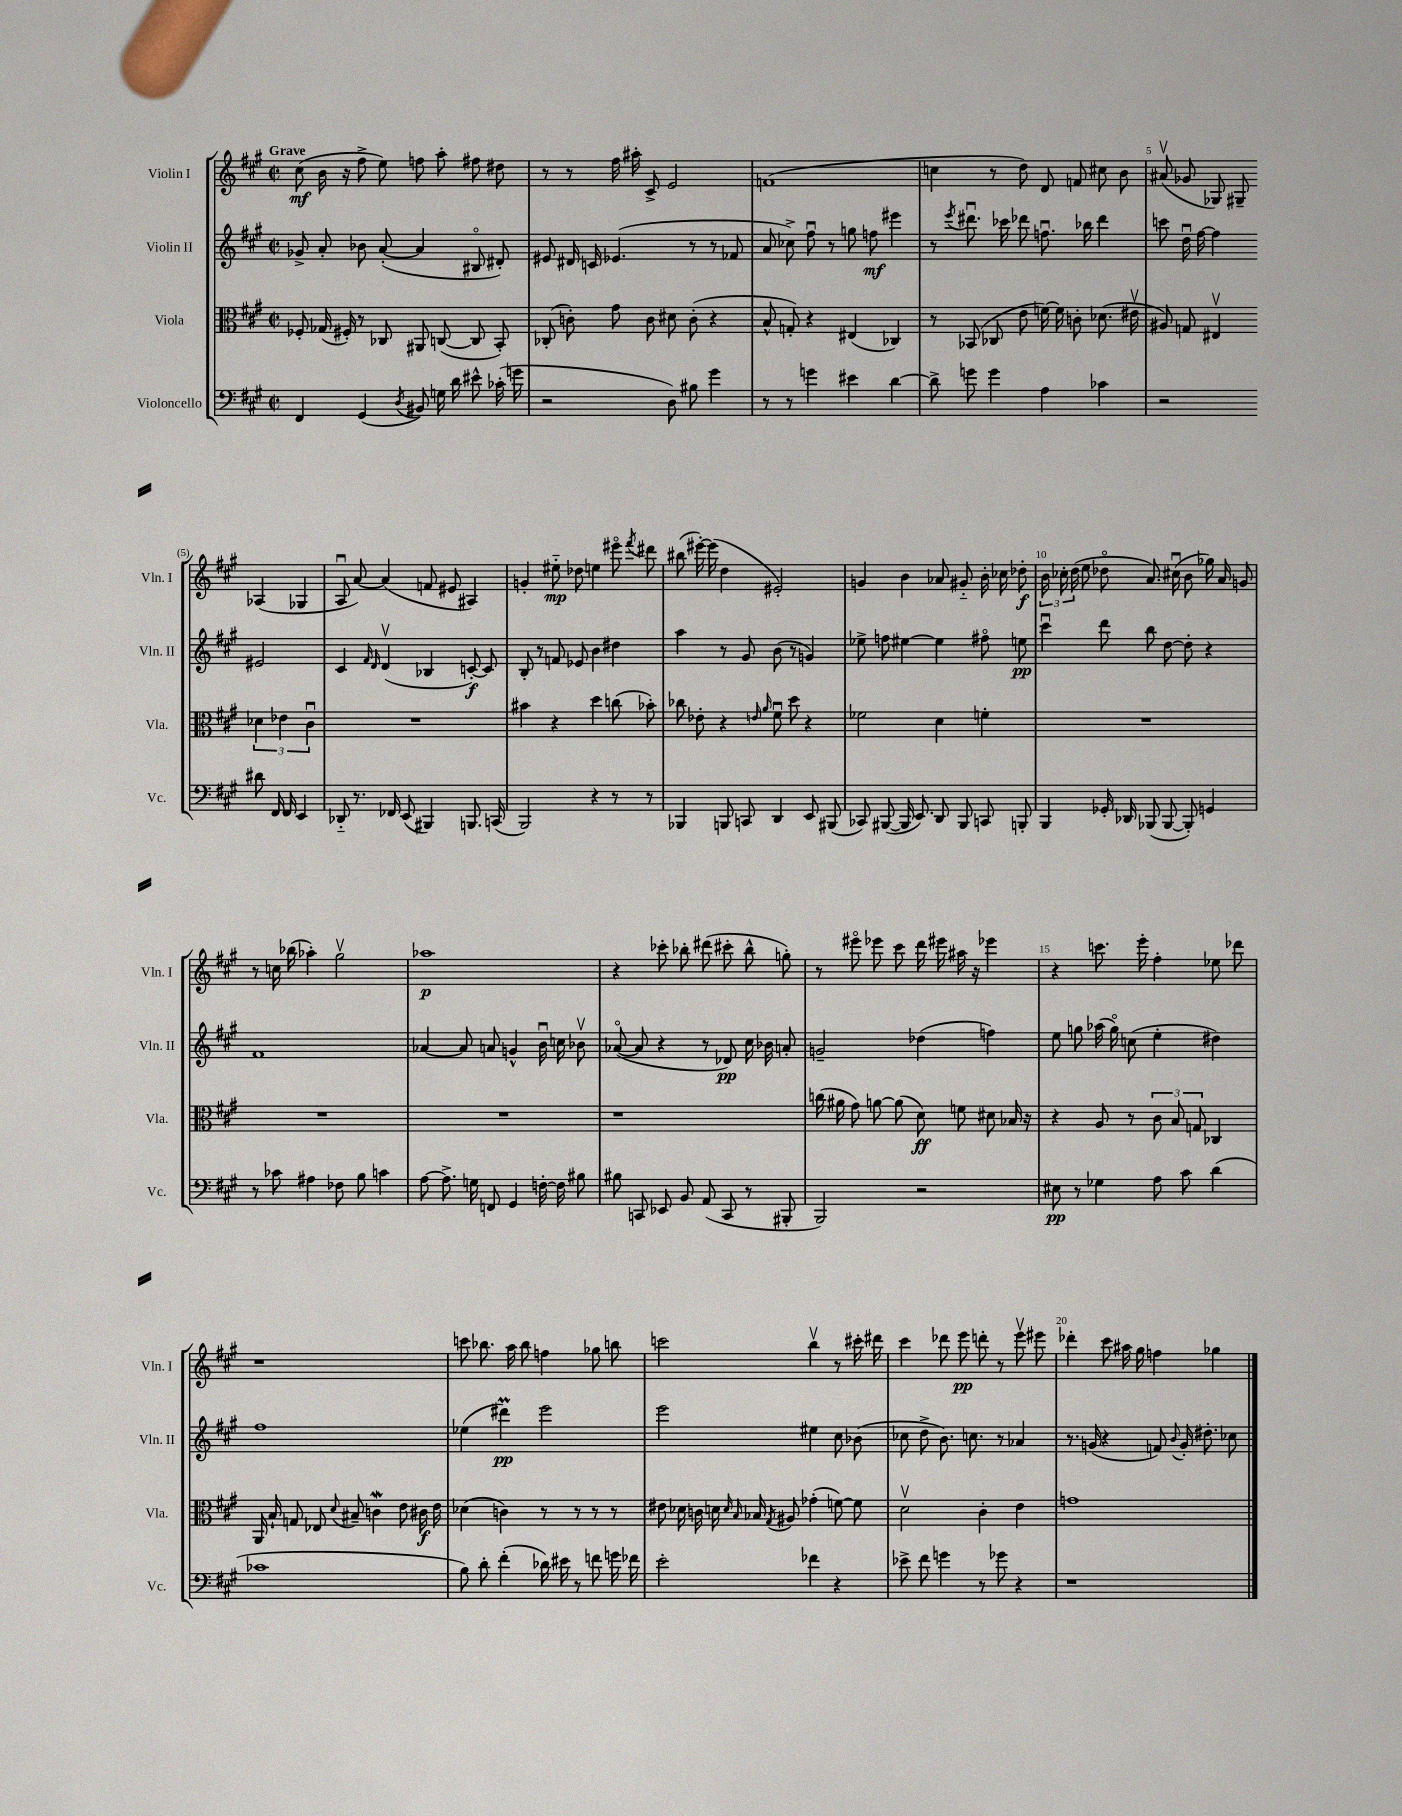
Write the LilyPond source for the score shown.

<<
\new StaffGroup <<
\new Staff = "s0" \with { instrumentName = "Violin I" shortInstrumentName = "Vln. I" } {
    \clef treble \key a \major \defaultTimeSignature \time 2/2 \tempo "Grave"
    \autoBeamOff cis''8\mf( b'16 r16 fis''8-> e''8) f''8 a''8-. fis''8 dis''8 |
    r8 r8 fis''16 ais''16-. cis'8-> e'2 |
    f'1( |
    c''4 r8 d''8) d'8 f'8 cis''8 b'8 |
    ais'8\upbow( ges'8 ges8) gis8-- aes4( ges4 |
    a8\downbow a'8~) a'4( f'8 eis'8 ais4) |
    g'4-. eis''8-_\mp des''8 e''4 eis'''8\flageolet \acciaccatura { fis'''8 } dis'''8 |
    bis''8( eis'''16~-.) eis'''16( d''4 eis'2-.) |
    g'4 b'4 aes'8 gis'8-_ b'16-. ces''16 des''8-.\f |
    \tuplet 3/2 { b'16 ces''16-. d''16( } e''8 des''8\flageolet a'8.) cis''16\downbow( b'8 ges''16) a'16 g'8 |
    r8 c''16 bes''16( aes''4-.) gis''2\upbow |
    aes''1\p |
    r4 ces'''8-. bes''8-. dis'''8( cis'''8-. bes''8-^ g''8-.) |
    r8 eis'''8\flageolet ees'''8 cis'''8 d'''16 eis'''16 ais''16 r16 ees'''4 |
    r4 c'''8. e'''16-. fis''4-. ees''8 des'''8 |
    r1 |
    c'''8 bes''8. a''16 bes''8 f''4 ges''8 b''8 |
    c'''2 b''4\upbow r8 cis'''16-. dis'''16 |
    cis'''4 des'''8 e'''8\pp d'''8-. r8 e'''8\upbow eis'''8 |
    des'''4-. cis'''8 ais''16 gis''16 f''4 ges''4 \bar "|." |
}
\new Staff = "s1" \with { instrumentName = "Violin II" shortInstrumentName = "Vln. II" } {
    \clef treble \key a \major \defaultTimeSignature \time 2/2
    \autoBeamOff ges'8-> a'8-. bes'8 a'8~-.( a'4 bis8\flageolet dis'8-.) |
    eis'8 dis'16 c'16 ees'4.( r8 r8 fes'8 |
    a'8 ces''8->) fis''8\downbow r8 g''8 f''8\mf eis'''4 |
    r8 \acciaccatura { e'''8 } dis'''8.\downbow ces'''16 des'''8 f''8.\downbow bes''16 des'''4 |
    c'''8 d''16\downbow fis''16~ fis''4 eis'2 |
    cis'4 \grace { fis'16 d'16 } d'4\upbow( bes4 c'8~-.\f) c'8 |
    b8-. r8 f'8 ees'8 b'4 dis''4 |
    a''4 r8 gis'8 b'8( r8 g'4) |
    ees''8-> f''8 eis''4~ eis''4 fis''8\flageolet e''8\pp |
    cis'''4\downbow d'''8 b''8 d''8~ d''8-. r4 |
    fis'1 |
    aes'4~ aes'8 a'8 g'4-^ b'16\downbow c''16 bes'8\upbow |
    aes'8~\flageolet( aes'8 r4 r8 des'8\pp) cis''16 bes'16 a'8-. |
    g'2-- des''4( f''4) |
    e''8 g''8 aes''16( g''16\flageolet) c''8( e''4-. dis''4) |
    fis''1 |
    ees''4( dis'''4\prall\pp) e'''2 |
    e'''2 eis''4 cis''8 bes'8( |
    ces''8 d''8-> b'8.) c''8. r8 aes'4 |
    r8. g'16( r4 f'8) \appoggiatura { b'8 } g'16-. dis''8.-. ces''8 \bar "|." |
}
\new Staff = "s2" \with { instrumentName = "Viola" shortInstrumentName = "Vla." } {
    \clef alto \key a \major \defaultTimeSignature \time 2/2
    \autoBeamOff fes8-. ges16( fis16-.) r8 ces8 ais,8 c8~( c8 b,8-.) |
    ces8-.( c'8-.) gis'8 c'8 dis'8 c'8-.( r4 |
    b8-^ g8-.) r4 eis4( ces4) |
    r8 bes,8( ces8 e'8 f'16~) f'16 c'8-. des'8.( eis'16\upbow |
    ais8) g8 eis4\upbow \tuplet 3/2 { des'4 ees'4 cis'4\downbow } |
    R1 |
    bis'4 r4 d''4 c''8( bes'8-.) |
    ces''8 ees'8-. r4 \grace { e'16 a'16 } fis'8\downbow d''8 r4 |
    fes'2 d'4 f'4-. |
    R1 |
    R1 |
    R1 |
    r1 |
    c''16( ais'16 gis'8) a'8~ a'8( d'8\ff) f'8 dis'8 bes16 r16 |
    r4 a8 r8 \tuplet 3/2 { cis'8 b8 g8 } ces4 |
    a,16 b16-! g8 ees8 \appoggiatura { d'8 } bis8-- c'4\mordent e'8 cis'16\f e'16 |
    des'4( c'4) r8 r8 r8 r8 |
    eis'8 des'16 c'16 d'16 \grace { d'16 b16 } bes16 \acciaccatura { gis8 } ais8 ges'4-.( f'8~) f'8 |
    d'2\upbow cis'4-. e'4 |
    g'1 \bar "|." |
}
\new Staff = "s3" \with { instrumentName = "Violoncello" shortInstrumentName = "Vc." } {
    \clef bass \key a \major \defaultTimeSignature \time 2/2
    \autoBeamOff fis,4 gis,4( \acciaccatura { d8 } bis,8) g16 d'16 eis'8-^ ces'16-.( g'16 |
    r2 d8) bis8 gis'4 |
    r8 r8 g'4 eis'4 d'4~ |
    d'8-> g'8 g'4 a4 ces'4 |
    r2 dis'8 fis,16 fis,16 e,4 |
    des,8-_ r8. fes,16 e,8( bis,,4) b,,8. c,16( |
    b,,2) r4 r8 r8 |
    bes,,4 b,,8 c,8 d,4 e,8 bis,,8( |
    ces,8) bis,,8~( bis,,16 e,8.) d,8 bis,,8 c,8 b,,8-. |
    b,,4 ges,16-. des,16 bes,,8( bes,,8~ bes,,8-.) g,4 |
    r8 ces'8 ais4 fes8 b8 c'4 |
    a8~ a8.-> g16 f,8 gis,4 f16~-. f16 bis8 |
    bis8 c,8 ees,8 b,8 a,8( c,8 r8 bis,,8-. |
    b,,2) r2 |
    eis8\pp r8 ges4 a8 cis'8 d'4( |
    ces'1 |
    b8) d'8-. fis'4-.( des'16) eis'16 r8 f'8 g'16 fes'16 |
    e'2-. fes'4 r4 |
    ees'8-> fis'8 g'4 r8 ges'8 r4 |
    r1 \bar "|." |
}
>>
>>
\layout { \context { \Score \override BarNumber.break-visibility = ##(#f #t #t) barNumberVisibility = #(every-nth-bar-number-visible 5) } }
